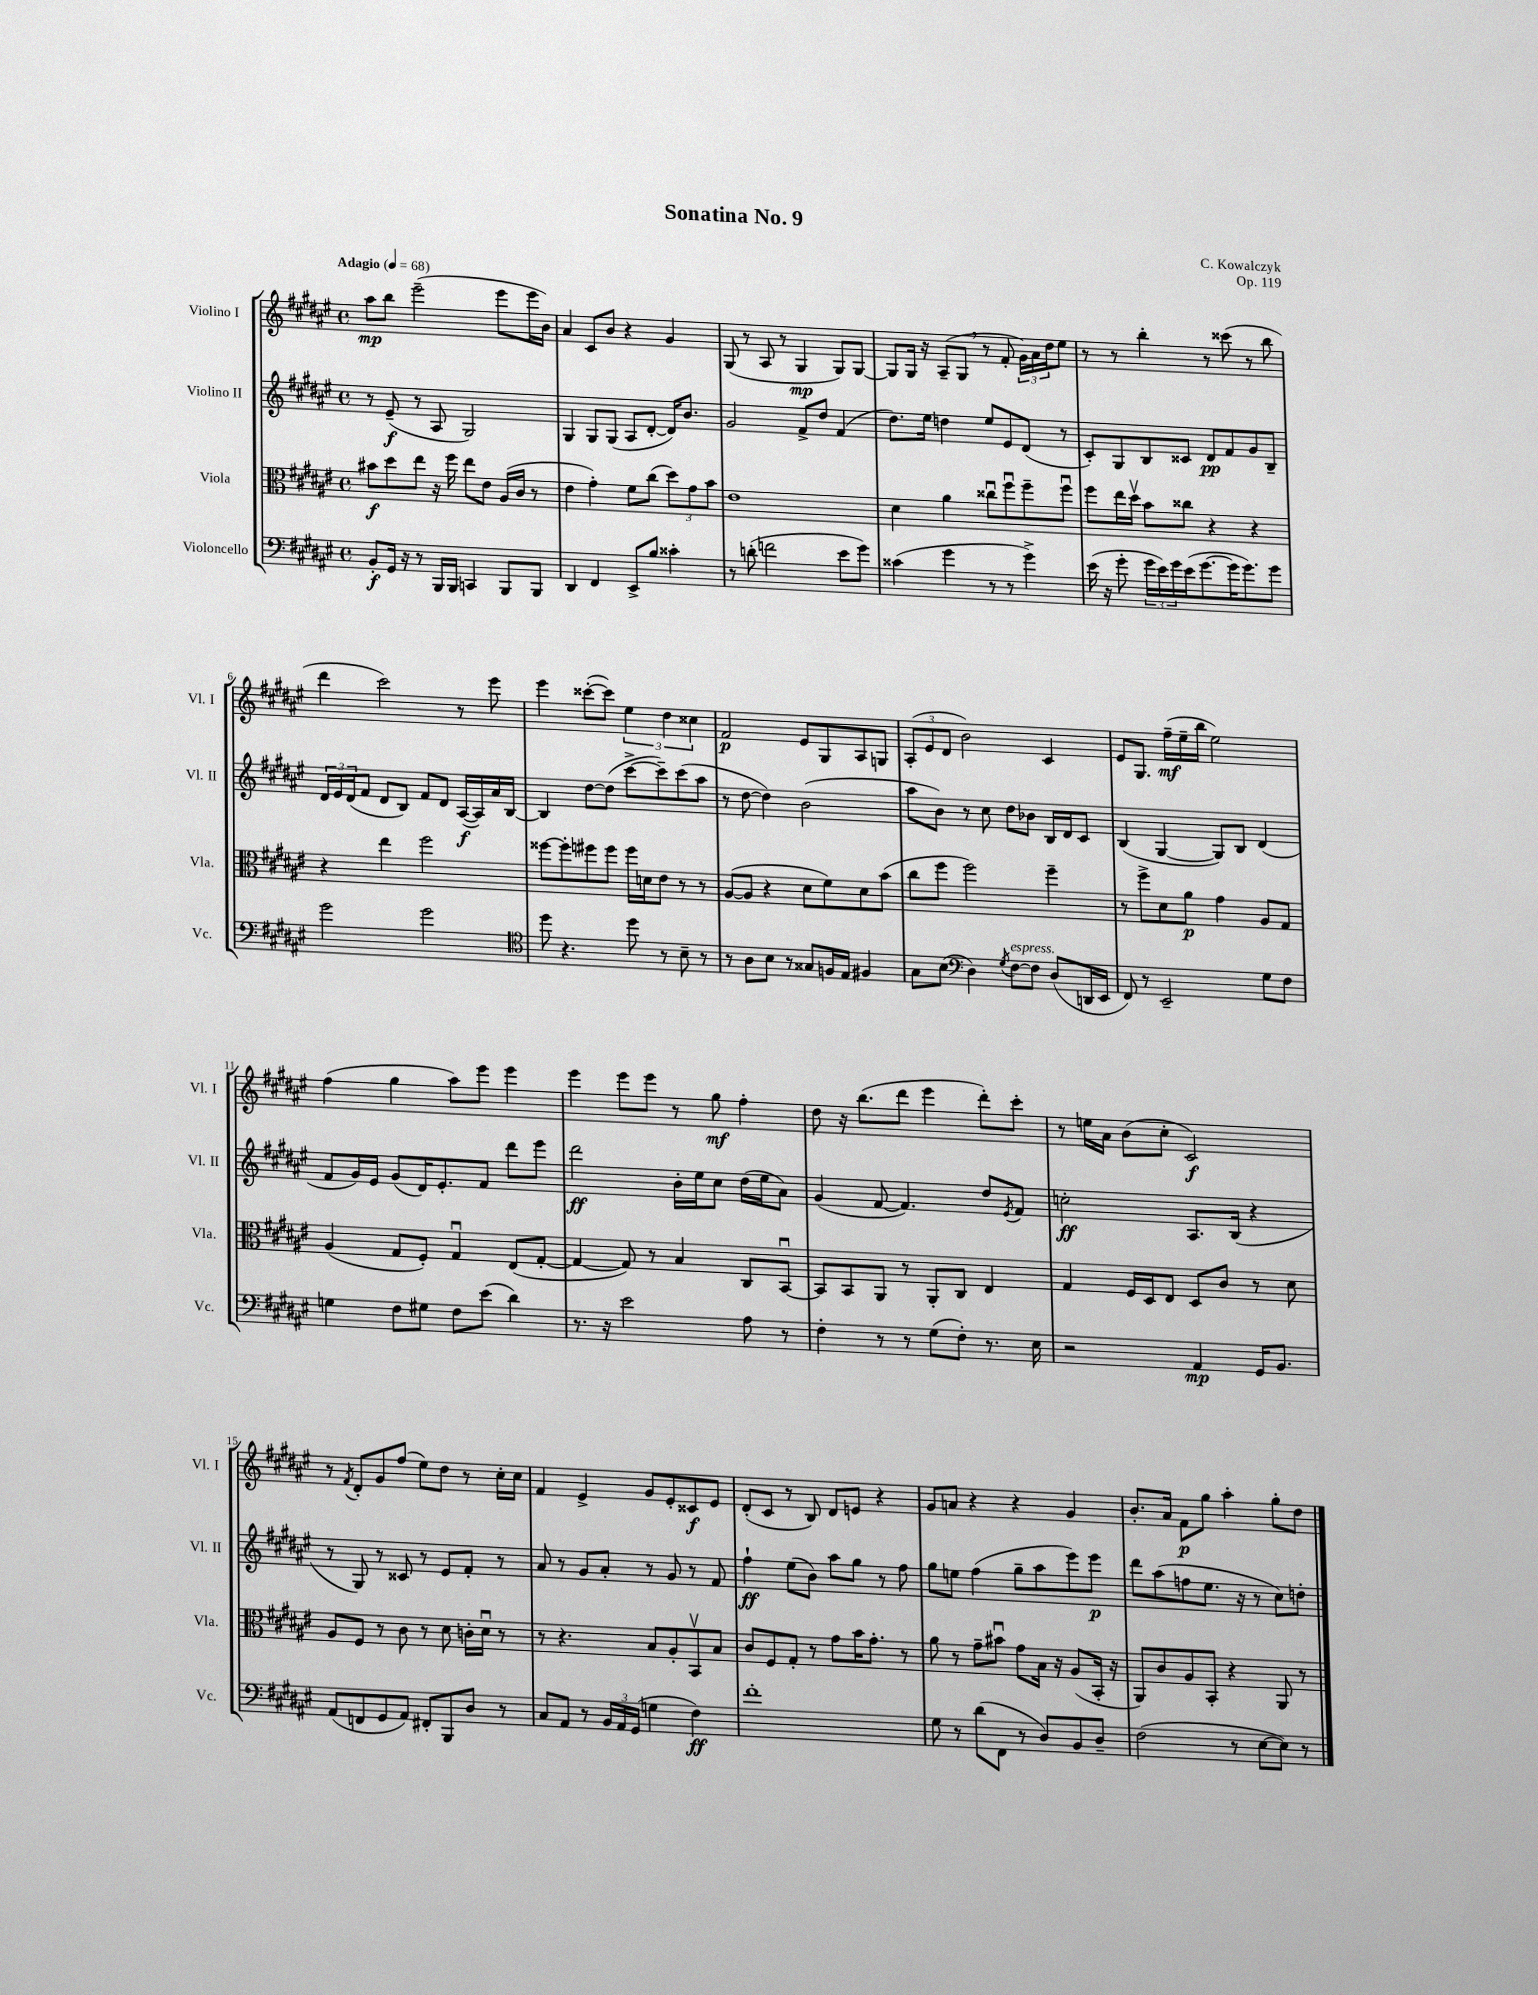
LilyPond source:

\header { title = "Sonatina No. 9" composer = "C. Kowalczyk" opus = "Op. 119" }
<<
\new StaffGroup <<
\new Staff = "s0" \with { instrumentName = "Violino I" shortInstrumentName = "Vl. I" } {
    \clef treble \key fis \major \defaultTimeSignature \time 4/4 \tempo "Adagio" 4 = 68
    ais''8\mp b''8 eis'''2--( eis'''8 eis'''16 b'16) |
    ais'4 cis'8 b'8 r4 gis'4 |
    gis8( r8 ais8 r8 gis4\mp gis8) gis8~ |
    gis8 gis16 r16 ais8--( gis8 \breathe r8 fis'8-. \tuplet 3/2 { gis'16) ais'16 dis''16 } eis''8 |
    r8 r8 b''4-. r8 cisis'''8( r8 b''8 |
    dis'''4 cis'''2) r8 eis'''8 |
    eis'''4 cisis'''8~-.( cisis'''8) \tuplet 3/2 { eis''4 dis''4 cisis''4 } |
    fis'2\p eis'8 gis8 ais8 g8 |
    \tuplet 3/2 { ais8-.( eis'8 dis'8 } b'2) cis'4 |
    eis'8 gis8. fis''16--\mf( eis''16-- b''16 eis''2) |
    fis''4( gis''4 ais''8) eis'''8 eis'''4 |
    eis'''4 eis'''8 eis'''8 r8 gis''8\mf fis''4-. |
    dis''8 r16 b''8.( dis'''8 eis'''4 dis'''8-.) cis'''8-. |
    r8 e''16 ais'16 b'8( cis''8-. cis'2\f) |
    r8 \acciaccatura { fis'8 } dis'8-. gis'8 fis''8( eis''8) dis''8 r8 cis''16-. cis''16 |
    fis'4 eis'4-> gis'8 eis'8-. cisis'8\f eis'8 |
    dis'8-.( cis'8 r8 b8) dis'8 e'8 r4 |
    gis'8 a'8 r4 r4 gis'4 |
    b'8.-. ais'16 fis'8\p gis''8 ais''4-. gis''8-. dis''8 \bar "|." |
}
\new Staff = "s1" \with { instrumentName = "Violino II" shortInstrumentName = "Vl. II" } {
    \clef treble \key fis \major \defaultTimeSignature \time 4/4
    r8 eis'8--\f( r8 ais8 gis2) |
    gis4 gis8 gis8( ais8 dis'8~-. dis'16) b'8. |
    gis'2 fis'8-> dis''8 fis'4( |
    dis''8.) eis''16 d''4 eis''8 eis'8 dis'8( r8 |
    cis'8-.) gis8 b8 cisis'8 dis'8\pp fis'8 gis'8 b8-- |
    \tuplet 3/2 { dis'16 eis'16 dis'16( } fis'8 dis'8 b8) fis'8 dis'8 ais16~\f( ais16) ais'16 b16~ |
    b4 dis''8~ dis''8( cis'''8~-> cis'''8--) cis'''8( ais''8 |
    r8 dis''8~ dis''4) b'2( |
    ais''8 b'8) r8 cis''8 dis''8 bes'8 b16 dis'16 cis'8 |
    b4( gis4~ gis8) b8 dis'4( |
    fis'8 gis'16) eis'16 gis'8( dis'16) eis'8.-. fis'8 dis'''8 eis'''8 |
    dis'''2\ff b'16-. eis''16 cis''8 dis''16( eis''16 ais'8) |
    gis'4( fis'8~ fis'4.) dis''8 \acciaccatura { eis'8 } fis'8 |
    c''2-.\ff ais8. b16( r4 |
    r8 gis8) r8 cisis'8 r8 eis'8 fis'8-. r8 |
    ais'8 r8 gis'8 ais'8-. r8 gis'8 r8 fis'8 |
    fis''4-!\ff eis''8( b'8) ais''8 gis''8 r8 fis''8 |
    gis''8 e''8 fis''4( gis''8-- ais''8 eis'''8) eis'''8\p |
    dis'''8 ais''8( f''8 eis''8. r16 r8 cis''8) d''8-. \bar "|." |
}
\new Staff = "s2" \with { instrumentName = "Viola" shortInstrumentName = "Vla." } {
    \clef alto \key fis \major \defaultTimeSignature \time 4/4
    bis'8\f dis''8 eis''8 r16 fis''16 eis''8 eis'8 ais16( cis'16 r8 |
    eis'4 gis'4-.) fis'8 cis''8( \tuplet 3/2 { dis''8) gis'8 b'8 } |
    eis'1 |
    dis'4 ais'4 cisis''8\downbow fis''8\downbow fis''8-- fis''8\downbow |
    fis''8 eis''16 dis''16\upbow b'8 cisis''8 r4 r4 |
    r4 eis''4 fis''2 |
    fisis''8~ fisis''8-. fis''8 fis''8 fis''16 d'16 eis'8 r8 r8 |
    ais8~( ais8 r4 dis'8 fis'8) dis'8 b'8( |
    cis''8 fis''8 fis''2) fis''4-- |
    r8 fis''8-> dis'8 ais'8\p gis'4 ais8 gis8 |
    ais4( gis8 fis8-.) gis4\downbow eis8( gis8~-. |
    gis4~ gis8) r8 b4 cis8 b,8~\downbow |
    b,8 b,8 ais,8 r8 ais,8-. cis8 eis4 |
    gis4 fis16 dis16 eis8 dis8 cis'8 r8 dis'8 |
    ais8 fis8 r8 cis'8 r8 dis'8 c'16-. dis'16\downbow r8 |
    r8 r4. b8 ais8-. b,8\upbow b8 |
    cis'8 fis8 gis8-. r8 gis'8 b'16 gis'8.-. r8 |
    ais'8 r8 gis'8-- bis'8\downbow gis'8 b16 r16 ais8( b,16-. r16 |
    ais,8) cis'8 ais8 b,8-. r4 ais,8 r8 \bar "|." |
}
\new Staff = "s3" \with { instrumentName = "Violoncello" shortInstrumentName = "Vc." } {
    \clef bass \key fis \major \defaultTimeSignature \time 4/4
    b,8-.\f gis,16 r16 r8 b,,16 b,,16 c,4 b,,8 b,,8 |
    dis,4 fis,4 eis,8-> b8 cisis'4-. |
    r8 d'8-.( f'2 eis'8 gis'8) |
    cisis'4( gis'4 r8 r8 gis'4->) |
    eis'16( r16 gis'8-. \tuplet 3/2 { gis'16 eis'16) gis'16 } eis'16( gis'8.~ gis'16 gis'8.) gis'8 |
    gis'2 gis'2 |
    \clef tenor dis''8 r4. dis''8 r8 b8-- r8 |
    r8 ais8 b8 r8 gisis8 f16 eis16 fis4 |
    gis8 b8( \clef bass dis4) \acciaccatura { gis8 } fis8~^\markup { \italic "espress." } fis8 dis8( d,16 eis,16 |
    fis,8) r8 eis,2-- gis8 fis8 |
    g4 fis8 gis8 fis8 eis'8( dis'4) |
    r8. r16 eis'2 ais8 r8 |
    fis4-. r8 r8 gis8( fis8-.) r8. eis16 |
    r2 ais,4\mp gis,16 b,8. |
    ais,8( f,8 gis,8 ais,8) fis,8-. b,,8 dis8 r8 |
    cis8 ais,8 r8 \tuplet 3/2 { b,16 ais,16 gis,16( } g4 fis4\ff) |
    fis'1-. |
    gis8 r8 dis'8( fis,8 r8 dis8) b,8 dis8-- |
    fis2( r8 eis8~ eis8) r8 \bar "|." |
}
>>
>>
